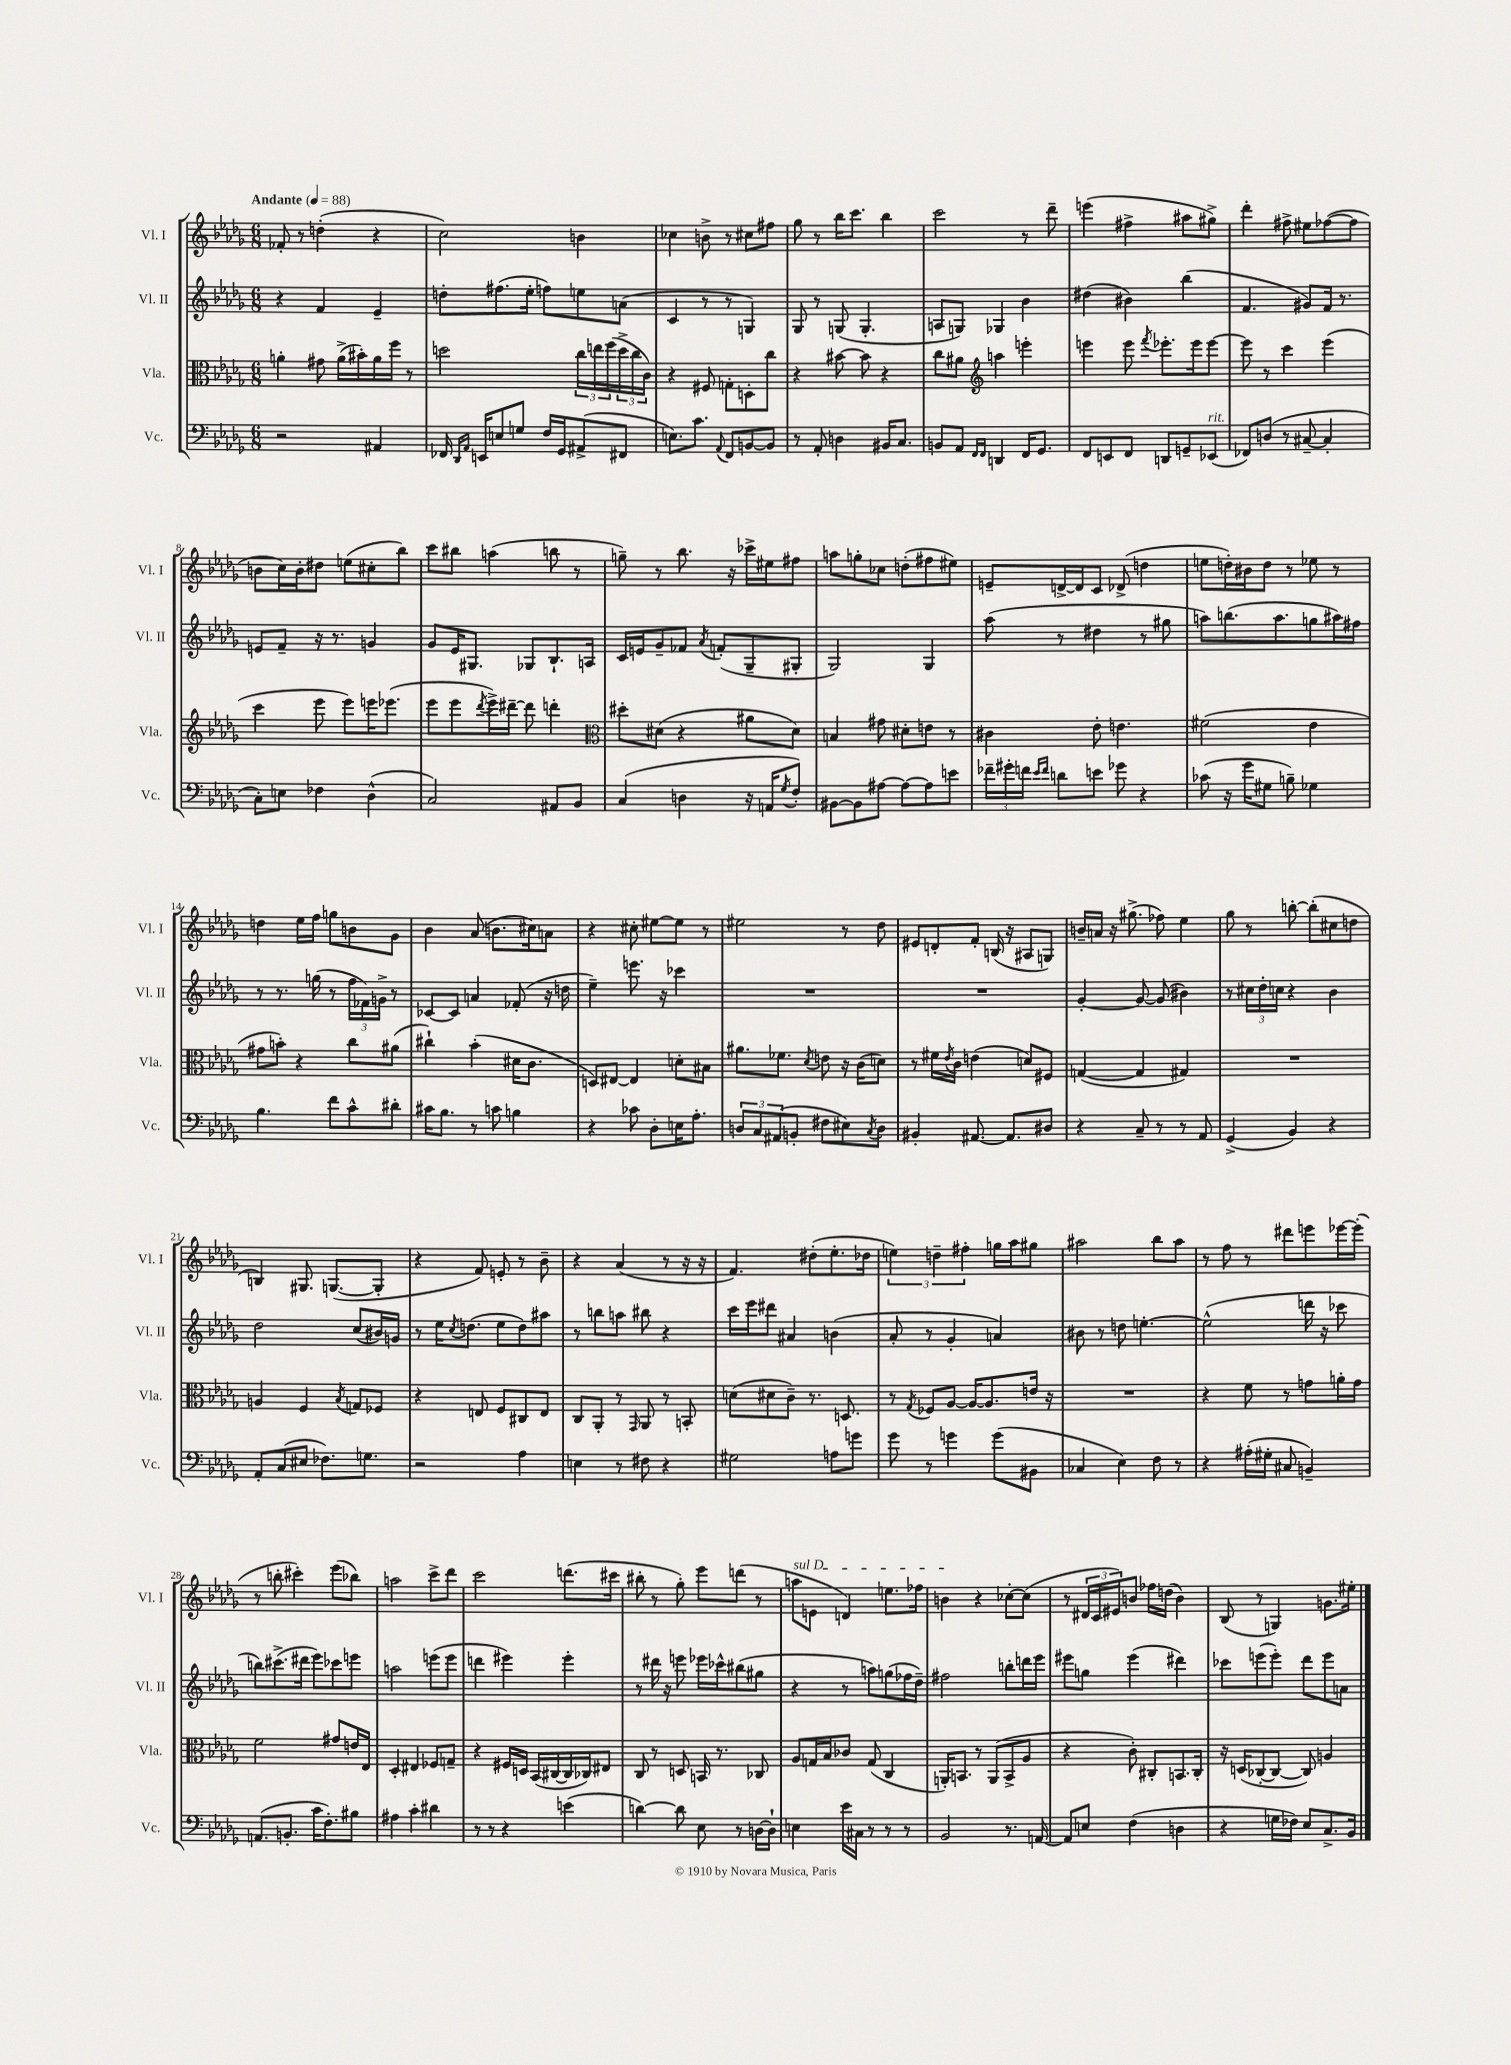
<<
\new StaffGroup <<
\new Staff = "s0" \with { instrumentName = "Vl. I" shortInstrumentName = "Vl. I" } {
    \clef treble \key des \major \numericTimeSignature \time 6/8 \tempo "Andante" 4 = 88
    fes'8-. r8 d''4-.( r4 |
    c''2) b'4 |
    ces''4 b'8-> r8 cis''8 fis''8 |
    ges''8 r8 bes''16 c'''8. bes''4 |
    c'''2 r8 des'''8-- |
    e'''4( fis''4-> ais''8 gis''8->) |
    des'''4-. fis''8-> eis''8 fes''8~( fes''8 |
    b'8 c''16) b'16-. dis''8 e''8( cis''8-. bes''8) |
    c'''8 bis''8 a''4( b''8 r8 |
    g''8--) r8 bes''8. r16 ces'''16-> eis''16 fis''8 |
    a''8 g''8-. ces''8 d''8-.( fis''8 eis''8) |
    e'8-- d'16~-> d'16 c'8 des'8->( d''4 |
    e''8 d''16-.) bis'16 d''8 r8 ees''8 r8 |
    d''4 ees''16 f''16 g''8 b'8 ges'8 |
    bes'4 aes'8( b'8. cis''16) a'8 |
    r4 cis''8-. eis''8~ eis''8 r8 |
    eis''2 r8 des''8 |
    eis'8 d'8-. f'8-. b16( r16 ais8 g8) |
    b'16-- a'16 r16 gis''8.->( fes''8) ees''4 |
    ges''8 r8 b''8~-. b''8-.( cis''8 d''8 |
    b4) gis8. g8.~( g8-. |
    r4 f'8) e'8-. r8 bes'8-- |
    r4 aes'4( r8 r16 r16 |
    f'4.) dis''8-.( ees''8.-. des''16 |
    \tuplet 3/2 { e''4) d''4-- fis''4-. } g''16 aes''16 gis''8 |
    ais''2 bes''8 ais''8 |
    r8 f''8 r8 dis'''8 e'''8 ees'''16~ ees'''16-.( |
    r8 b''8-. cis'''4-.) ees'''8( bes''8) |
    a''2 c'''8-> des'''8 |
    c'''2 d'''8.( cis'''16 |
    bis''8-. r8 ges''8-.) ees'''8 d'''8( r8 |
    \once \override TextSpanner.bound-details.left.text = \markup { \italic "sul D" } a''8\startTextSpan e'8 d'4) e''8. fes''16 |
    b'4\stopTextSpan r4 ces''8~-. ces''8( |
    r8 \tuplet 3/2 { dis'16 c'16 eis'16) } b'8 fes''16 d''16( b'4) |
    bes8( r8 g4) g'8. eis''16-. \bar "|." |
}
\new Staff = "s1" \with { instrumentName = "Vl. II" shortInstrumentName = "Vl. II" } {
    \clef treble \key des \major \numericTimeSignature \time 6/8
    r4 f'4 ees'4-- |
    d''8-. fis''8.( ees''16-. f''8) e''8 a'8( |
    c'4 r8 r8 g4) |
    ges8 r8 g8( g4.-. |
    a8 g8) ges4 bes'4 |
    dis''4( bis'4) bes''4( |
    f'4. gis'8) f'16 r8. |
    e'8 f'8-- r16 r8. g'4 |
    ges'8 ees'16 gis8. ges8 bes8.-! a16 |
    c'16 e'16 ges'8-- fes'8 \acciaccatura { aes'8 } f'8-.( ges8-- gis8-. |
    ges2) ges4 |
    aes''8( r8 dis''4 r8 gis''8 |
    a''8) b''8.( a''8. g''8 ais''16) fis''16 |
    r8 r8. g''16( r8 \tuplet 3/2 { f''16 fes'16) g'16-> } r8 |
    ces'8~ ces'8 a'4 fes'8-.( r16 d''16 |
    ees''4--) e'''8. r16 ces'''4 |
    R2. |
    R2. |
    ges'4~-. ges'8~ ges'8( bis'4) |
    r8 \tuplet 3/2 { cis''16 des''16-. c''16 } r4 bes'4 |
    des''2 c''8( bis'16) g'16 |
    r8 ees''16 \acciaccatura { c''8 } d''8.( ees''8 d''8) ais''8 |
    r8 b''8 a''8 bis''8 r4 |
    c'''16 ees'''16 dis'''8 ais'4 b'4( |
    aes'8-. r8 ges'4-. a'4) |
    bis'8 r8 d''8 e''4.~-. |
    e''2-^( d'''16 r16 ces'''8 |
    b''8) cis'''8.->( dis'''16 ees'''8) ces'''8 e'''8 |
    a''2 e'''8( e'''8 |
    d'''4 eis'''4) eis'''4-. |
    r8 dis'''16 r16 e'''8 ees'''16 ces'''16-^ bis''8( gis''8 |
    r4 r8 a''8) g''8( fes''16 des''16--) |
    fis''2 b''8-. d'''16 ees'''16 |
    eis'''8 g''8 eis'''4( dis'''4) |
    ces'''8 e'''8( e'''8-.) des'''8 e'''8 a'8 \bar "|." |
}
\new Staff = "s2" \with { instrumentName = "Vla." shortInstrumentName = "Vla." } {
    \clef alto \key des \major \numericTimeSignature \time 6/8
    a'4-. gis'8 a'16->( bis'16-.) a'16 f''16 r8 |
    d''2 \tuplet 3/2 { c''16 e''16 f''16( } \tuplet 3/2 { d''16-> c''16 c'16) } |
    r4 fis8 g8-. d8-. c''8 |
    r4 bis'8~ bis'8 r4 |
    c''8 ais'8 \clef treble a''4 e'''4-. |
    e'''4 e'''8 \acciaccatura { f'''8 } ees'''8.-. ees'''16 ees'''8~ |
    ees'''8 r8 c'''4 ees'''4( |
    c'''4 ees'''8 ees'''8) e'''16 ees'''8.( |
    ees'''8 ees'''8 \acciaccatura { des'''8 } ees'''16->) dis'''16~-- dis'''8 d'''4-. |
    \clef alto dis''8-. dis'8( r4 ais'8 dis'8) |
    b4 gis'8 dis'8-. e'8 r8 |
    cis'4 ees'8-. e'4. |
    fis'2( ees'4 |
    gis'8 b'8-.) r4 c''8 ais'8( |
    cis''4-!) bes'4-.( dis'16 c'8. |
    d8) eis8~ eis4 d'8-. bis8 |
    ais'8. fes'8. \acciaccatura { des'8 } e'8 r16 c'16( d'8) |
    r8 fis'16 \acciaccatura { ees'8 } c'16 e'4( d'8) fis8 |
    g4~( g4 gis4) |
    R2. |
    a4 f4 \acciaccatura { bes8 } g8 fes8 |
    r4 e8 f8 cis8 e8 |
    c8 aes,8-. r8 \grace { ges,16 } aes,8 r8 b,8-. |
    d'8( dis'8 c'8--) r8. d8. |
    r8 \acciaccatura { ges8 } fes8 aes8~ aes16~ aes8. e'16 r16 |
    R2. |
    r4 f'8 r8 g'8 a'16-. g'16 |
    f'2 gis'8 e'16 ees16 |
    des4-. eis4 fes8 g8-- |
    r4 fis16 d16 bes,16( cis16~ cis16 ces16) eis8 |
    c8 r8 d8 b,16 r8. ces8 |
    aes8 g16 bes16 ces'8 g8( c4 |
    a,16-.) b,8. r8 a,8( b,8-> aes8 |
    r4 c'8-.) cis8-. b,8. cis16-. |
    r16 d16( ces8~-. ces8~ ces8) a4 \bar "|." |
}
\new Staff = "s3" \with { instrumentName = "Vc." shortInstrumentName = "Vc." } {
    \clef bass \key des \major \numericTimeSignature \time 6/8
    r2 ais,4 |
    fes,16 \grace { des,16 aes,16 } e,16 e8 g8 f16 ges,16 ais,8->( fis,8 |
    e8.) c'8. \appoggiatura { aes,8 } f,8 b,8~ b,8 |
    r8 aes,8-. d4 bis,16 c8. |
    b,8 aes,8 \grace { f,16 f,16 } d,4 f,16 ges,8. |
    f,8 e,8 f,8 d,8 g,8-- ees,8^\markup { \italic "rit." }( |
    fes,8) d8( r8 cis8~-- cis4-. |
    c8-.) e8 fes4 des4-^( |
    c2) ais,8 bes,8 |
    c4( d4 r16 a,16 \acciaccatura { ges8 } f8-.) |
    bis,8~ bis,8 ais8~ ais8~ ais8 e'8 |
    \tuplet 3/2 { fes'16-- gis'16-. f'16 } \grace { ees'16 f'16 } d'8 e'8 ges'8 r4 |
    ces'8( r16 ges'16 gis8 b8--) ges4 |
    bes4. f'8 c'8-^ dis'8-. |
    cis'16 bes8. r8 c'8 b4 |
    r4 ces'8 des8-. e16 aes8.-. |
    \tuplet 3/2 { d8 c8 ais,8( } b,8-. fis8 eis8) \acciaccatura { c8 } d8 |
    bis,4-. ais,8.~ ais,8. dis8 |
    r4 c8-- r8 r8 aes,8 |
    ges,4->( bes,4) r4 |
    aes,8-. c8( eis8 fes8.) g8. |
    r2 aes4 |
    e4 r8 fis8 r4 |
    gis2 a8 g'8 |
    ges'8 r8 g'4 g'8( bis,8 |
    ces4 ees4) f8 r8 |
    r4 ais16-.( gis16-. cis8 b,4--) |
    a,8.( b,8.-. c'16 f8.-.) bis8 |
    ais4 c'4-. dis'4 |
    r8 r8 r4 e'4( |
    d'4~) d'8 ees8 r8 d16~ d16-! |
    e4 ees'16 cis16 r8 r8 r8 |
    bes,2 r8. a,16~ |
    a,8 e8 f4( d4 |
    r4 g16 fes16) ees8 c8.-> bes,16 \bar "|." |
}
>>
>>
